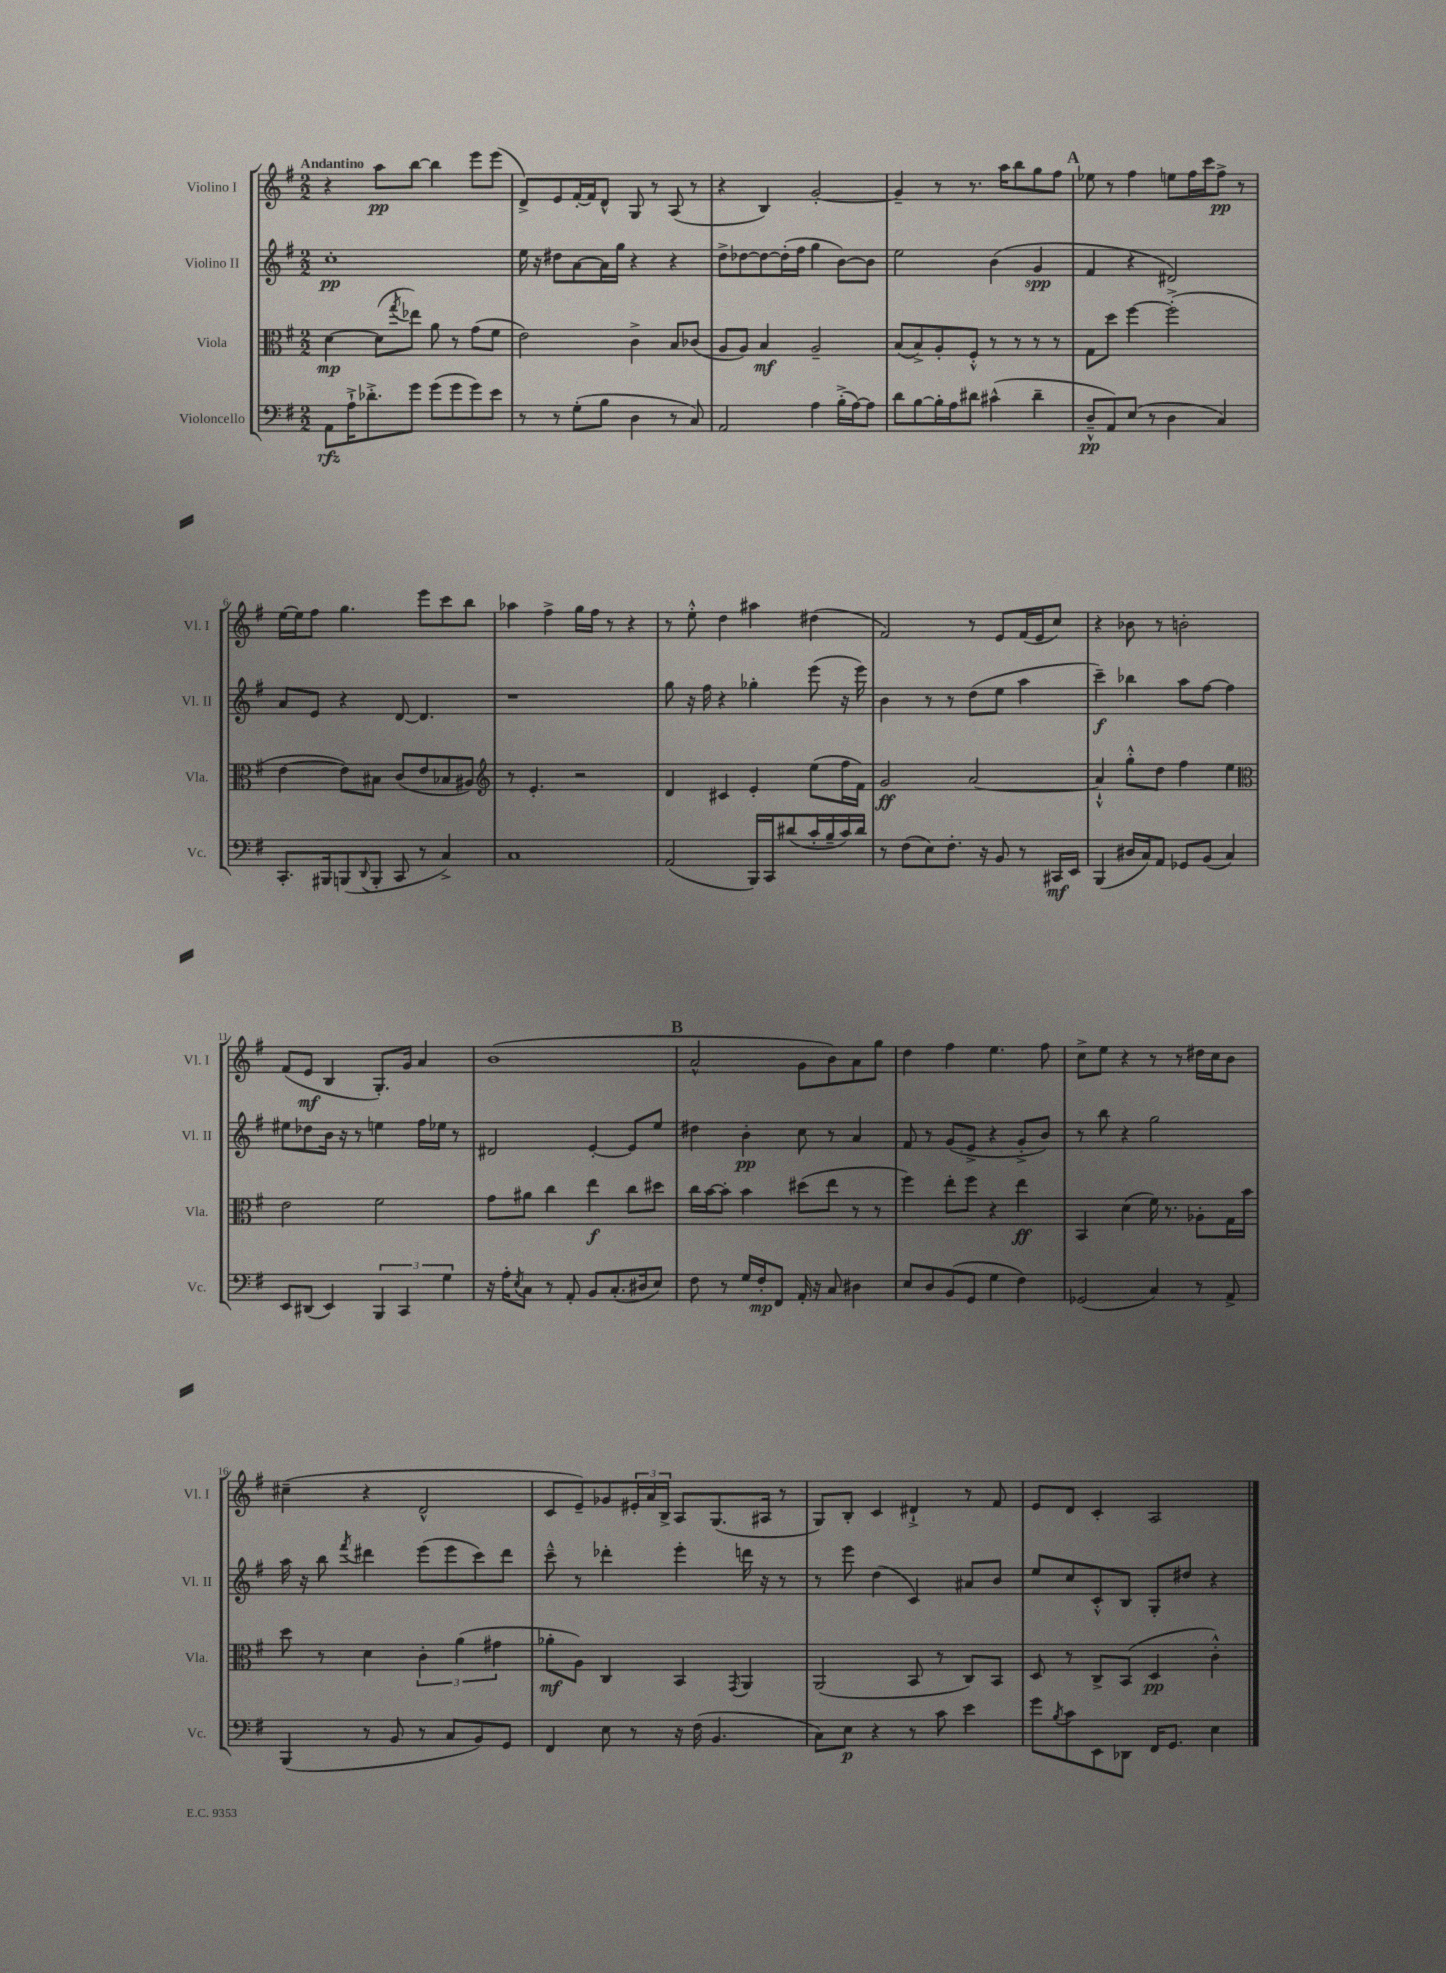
<<
\new StaffGroup <<
\new Staff = "s0" \with { instrumentName = "Violino I" shortInstrumentName = "Vl. I" } {
    \clef treble \key g \major \numericTimeSignature \time 2/2 \tempo "Andantino"
    r4 a''8\pp b''8~ b''4 e'''8 e'''8( |
    d'8->) e'8 fis'16~-. fis'16 d'8-^ g8 r8 a8( r8 |
    r4 b4) g'2~-. |
    g'4-- r8 r8. a''16 b''8 g''8 fis''8 |
    \mark \markup { \bold "A" } ees''8 r8 fis''4 e''8 fis''16 c'''16 fis''8->\pp r8 |
    e''16~ e''16 fis''8 g''4. e'''8 c'''8 b''8 |
    aes''4 fis''4-> g''16 fis''16 r8 r4 |
    r8 e''8-.-^ d''4 ais''4 dis''4( |
    fis'2) r8 e'8 fis'16( e'16 c''8) |
    r4 bes'8 r8 b'2-. |
    fis'8( e'8\mf b4 g8.-.) g'16 a'4 |
    b'1( |
    \mark \markup { \bold "B" } a'2-^ g'8 b'8) a'8 g''8 |
    d''4 fis''4 e''4. fis''8 |
    c''8-> e''8 r4 r8 r8 dis''16 c''16 b'8 |
    cis''4--( r4 d'2-^ |
    c'8 e'8--) ges'8 \tuplet 3/2 { eis'16-. a'16 b16-> } a8 g8.( ais16 r8 |
    g8) b8-. c'4 dis'4-!-> r8 fis'8 |
    e'8 d'8 c'4-. a2 \bar "|." |
}
\new Staff = "s1" \with { instrumentName = "Violino II" shortInstrumentName = "Vl. II" } {
    \clef treble \key g \major \numericTimeSignature \time 2/2
    c''1-.\pp |
    e''16 r16 dis''8 a'8~ a'16 g''16 r4 r4 |
    d''8-> des''8~ des''8~ des''16-.( fis''16 g''4 b'8~) b'8 |
    e''2 b'4( g'4\spp |
    \mark \markup { \bold "A" } fis'4 r4 dis'2) |
    a'8 e'8 r4 d'8~ d'4. |
    r1 |
    g''8 r16 fis''16 r4 ges''4-. e'''8( r16 e'''16) |
    b'4 r8 r8 d''8( e''8 a''4 |
    c'''4--\f) bes''4 a''8 fis''8~ fis''4 |
    eis''8 des''8 b'16 r16 r8 e''4 fis''16 ees''16 r8 |
    dis'2 e'4~-. e'8 e''8 |
    \mark \markup { \bold "B" } dis''4 b'4-.\pp c''8 r8 a'4 |
    fis'8 r8 g'8( e'8-> r4 g'8-.-> b'8) |
    r8 b''8 r4 g''2 |
    a''16 r16 b''8 \acciaccatura { fis'''8 } dis'''4 e'''8( e'''8 c'''8) dis'''8 |
    c'''8---^ r8 des'''4-. e'''4-. d'''16 r16 r8 |
    r8 e'''8 d''4( c'4) ais'8 b'8 |
    e''8 c''8 c'8-.-^ b8 g8-. dis''8 r4 \bar "|." |
}
\new Staff = "s2" \with { instrumentName = "Viola" shortInstrumentName = "Vla." } {
    \clef alto \key g \major \numericTimeSignature \time 2/2
    d'4~\mp d'8( \acciaccatura { g''8 } ees''8) a'8 r8 g'8( fis'8 |
    e'2) c'4-> b8 ces'8( |
    a8 a8) b4\mf a2-- |
    b8( b8->) a8-. fis8-.-^ r8 r8 r8 r8 |
    \mark \markup { \bold "A" } g8 d''8 fis''4~ fis''2-.->( |
    e'4~ e'8) bis8 c'8( e'8 bes8 ais8) |
    \clef treble r8 e'4.-. r2 |
    d'4 cis'4 e'4-. e''8( fis''16 fis'16) |
    g'2\ff a'2~ |
    a'4-!-^ g''8-.-^ d''8 fis''4 e''4 |
    \clef alto e'2 fis'2 |
    g'8 ais'8 c''4 e''4\f c''8 dis''8 |
    \mark \markup { \bold "B" } c''16 b'16~ b'8-. b'4 dis''8( e''8 r8 r8 |
    fis''4) e''8-. fis''8 r4 e''4\ff |
    b,4 d'4( fis'16) r8. aes8-. g16 b'16 |
    d''8 r8 d'4 \tuplet 3/2 { c'4-. a'4( gis'4 } |
    aes'8-.\mf a8) c4 b,4 \acciaccatura { g,8 } a,4 |
    a,2( b,8 r8 c8) b,8 |
    d8 r8 c8-> b,8( d4\pp c'4-.-^) \bar "|." |
}
\new Staff = "s3" \with { instrumentName = "Violoncello" shortInstrumentName = "Vc." } {
    \clef bass \key g \major \numericTimeSignature \time 2/2
    a,8\rfz a16-!-> des'8.-.-> g'8 g'8( g'8 g'8) e'8 |
    r8 r8 g8-.( b8 d4 r8 c8) |
    a,2 a4 b16-.->( a16~) a8 |
    d'8 b8~ b16-. a16 dis'8 cis'4-^( dis'4-- |
    \mark \markup { \bold "A" } d8---^\pp a,8) e8( r8 d4 c4) |
    c,8.-. bis,,16 b,,8( \appoggiatura { d,8 } b,,8-. c,8 r8 c4->) |
    c1 |
    a,2( b,,16) c,16 dis'8( c'16-. b16-- c'16) dis'16 |
    r8 fis8( e8) fis8.-. r16 b,8 r8 cis,16\mf e,16 |
    b,,4( dis16 c16) a,8 ges,8 b,8( c4) |
    e,8 dis,8( e,4) \tuplet 3/2 { b,,4 c,4 g4 } |
    r16 a16-. \acciaccatura { e8 } c8 r8 a,8-. b,8 c8.-.( dis16 e8) |
    \mark \markup { \bold "B" } fis8 r8 g16 fis16-.\mp fis,8 a,16-. r16 c8 dis4 |
    e8 d8 b,8( g,8 g4 fis4) |
    ges,2( c4) r8 a,8-> |
    b,,4( r8 b,8 r8 c8 b,8) g,8 |
    fis,4 e8 r8 r16 fis16( b,4. |
    c8) e8\p r4 r8 c'8 e'4 |
    g'8 \acciaccatura { b8 } c'8 e,8 des,8 fis,16 g,8. e4 \bar "|." |
}
>>
>>
